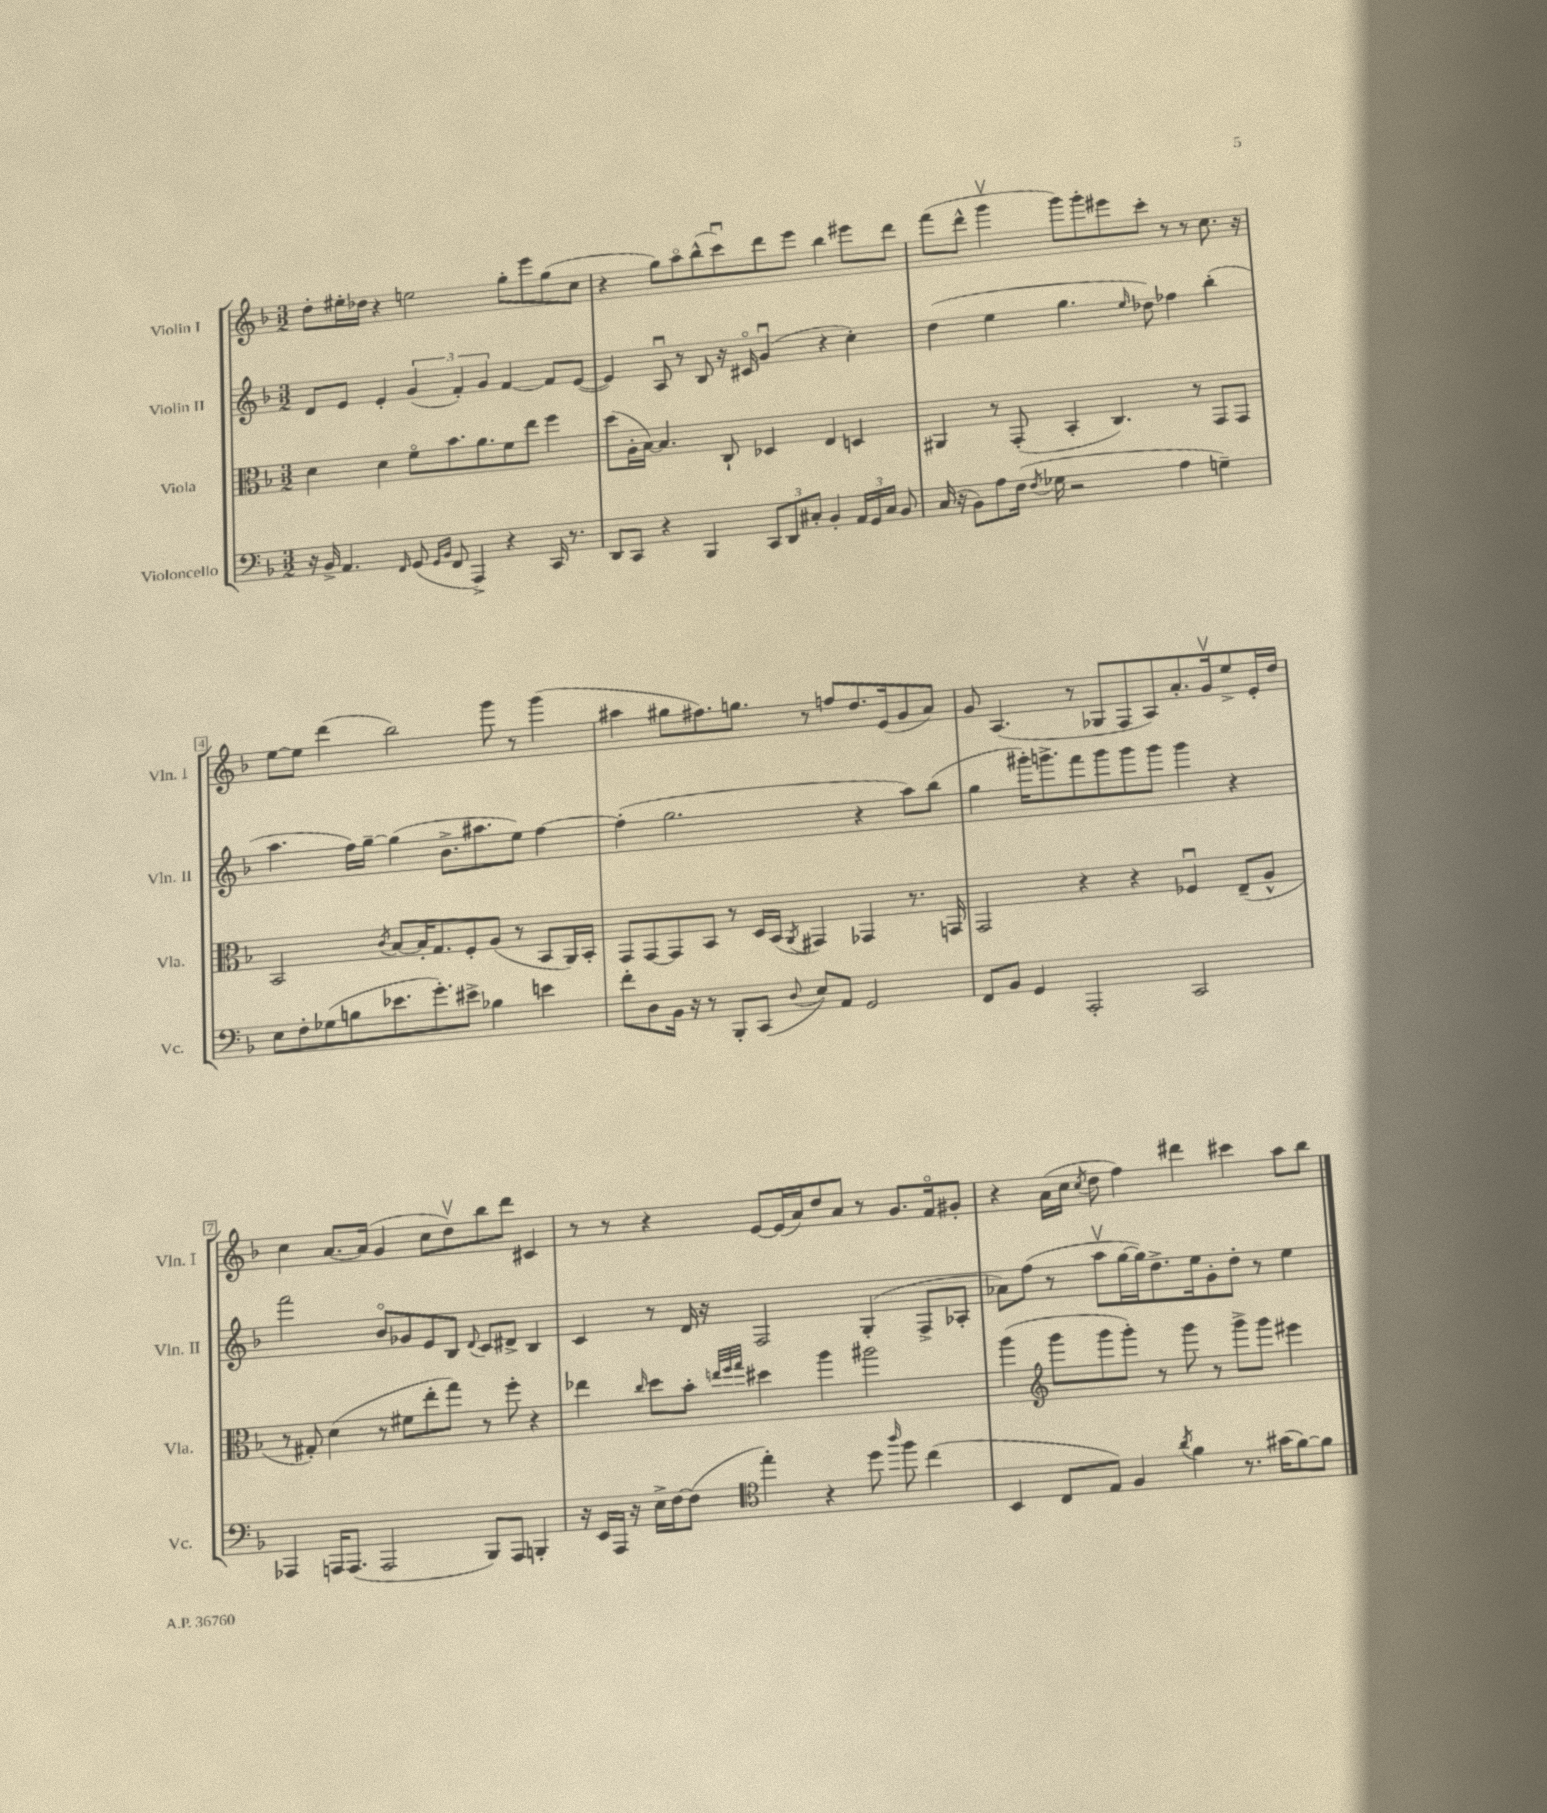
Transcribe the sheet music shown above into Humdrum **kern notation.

**kern	**kern	**kern	**kern
*part4	*part3	*part2	*part1
*staff4	*staff3	*staff2	*staff1
*I"Violoncello	*I"Viola	*I"Violin II	*I"Violin I
*I'Vc.	*I'Vla.	*I'Vln. II	*I'Vln. I
*clefF4	*clefC3	*clefG2	*clefG2
*k[b-]	*k[b-]	*k[b-]	*k[b-]
*M3/2	*M3/2	*M3/2	*M3/2
=1	=1	=1	=1
16r	4d\	8d/L	8dd'\L
16BB-^/	.	.	.
4.AA/	.	8e/J	16ee#X'\L
.	.	.	16dd-X\JJ
.	4d\	4e'/	4r
16qqFF/	.	.	.
(8GG/	8f\L	(6g/	2een\
16qqGG/LL	.	.	.
16qqBB-/JJ	.	.	.
8FF/	8.b-\	.	.
.	.	6f'/)	.
4AAA^/)	.	.	.
.	8.a\	.	.
.	.	6g/	.
4r	8f\	[4f/	8gg'\L
.	8ee\J	.	8eee\
16CC/	4ff\	8f/L]	(8gg\
8.r	.	.	.
.	.	([8e/J	8cc\J
=2	=2	=2	=2
8DD/L	(8dd\L	4e/])	4r
8CC/J	16A'\L	.	.
.	[16B-\JJ)	.	.
4r	4.B-/]	8Au/	8gg\L)
.	.	8r	8aa\
4BBB-/	.	8B-/	(8bb-^^\
.	8C`/	16r	8cccu\)
.	.	16c#X/	.
12CC/L	4D-X/	(4gu/	8ddd\
12DD/	.	.	.
.	.	.	8eee\J
12C#X'/J	.	.	.
4BB-'/	4E/	4r	4bb-\
24AA/LL	4Dn/	4cc'\)	8eee#X\L
24GG/	.	.	.
24C#/JJ	.	.	.
8BB-/	.	.	8ddd\J
=3	=3	=3	=3
(16C/	4AA#X/	(4dd\	(8fff\L
16r	.	.	.
8BB-\L)	.	.	8ddd^^\J
8A\	8r	4ee\	4gggv\
(16F\Jk	(8GG'/	.	.
8qF/	.	.	.
16G-X\	.	.	.
2r	4BB-'/	4.gg\	8ggg\L)
.	.	.	8ggg'\
.	4.C/)	.	8eee#X\
.	.	16qqee/	.
.	.	8dd-X\)	8ccc'\J
4A\	.	4ff-X\	8r
.	8r	.	8r
4Gn~\)	8GG/L	(4bb-'\	8.cc\
.	8GG/J	.	.
.	.	.	16r
!!LO:LB:g=z
=4	=4	=4	=4
8E\L	2BB-/	4.aa\	[8ee\L
8F'\	.	.	8ee\J]
(8G-X\	.	.	(4ddd\
8Bn\	.	16ff\LL)	.
.	.	[16gg~\JJ	.
.	8qc/	.	.
8.e-X\	[8B-/L	(4gg\]	2bb-\)
.	16B-'/K]	.	.
8.g'\)	8.G/	.	.
.	.	8.b-^\L	.
8e#X^\J	8F'/	.	.
.	.	8.aa#X\	.
4B-X\	(8A/J	.	8ggg\
.	8r	8ee\J)	8r
4en\	8BB-/L	[4ff\	(4ggg\
.	16AA/L)	.	.
.	16BB-'/JJ	.	.
=5	=5	=5	=5
8f'\L	8GG/L	(4ff'\]	4aa#X\
8D\	[8GG/	.	.
16BB-\Jk	8GG/]	2.gg\	8gg#X\L
16r	.	.	.
8r	8BB-/J	.	8.ff#X\)
8BBB-'/L	8r	.	.
.	.	.	8.ggn\J
(8CC/J	16D/LL	.	.
.	(16BB-/JJ	.	.
8qqD/	8qAA/	.	.
8E/L)	4GG#X/)	.	8r
8AA/J	.	.	8ffn/L
2GG/	4GG-X/	4r	8.dd/
.	.	.	(16e/k
.	8.r	8aa\L)	8g/
.	.	(8bb-\J	8a/J)
.	16GGn/	.	.
=6	=6	=6	=6
8FF/L	2GG/	4gg\	8g/
8BB-/J	.	.	(4.A/
4GG/	.	16ggg#X'\KL)	.
.	.	8.gggn^\	.
2AAA'/	4r	8fff\	8r
.	.	8ggg\	8G-X/L
.	4r	8ggg\	8F/
.	.	8ggg\J	8A/)
2CC/	4F-Xu/	4ggg\	8.a'/
.	.	.	16gv/k
.	(8E~/L	4r	8ee^/
.	8A^^/J	.	16e'/L
.	.	.	16dd/JJ
!!LO:LB:g=z
=7	=7	=7	=7
4AAA-X/	8r	2fff\	4cc\
.	8G#X'/)	.	.
16AAAn/KL	(4d\	.	[8.a/L
(8.AAA/J	.	.	.
.	.	.	(16a/Jk]
2AAA/	8r	8b-/L	4g/
.	8f#X\L	8g-X/	.
.	8ee'\	8e/	8cc\L
.	8gg\J)	8B-/J	8ddv\)
.	.	8qqd/	.
8BBB-/L)	8r	8c/L	8bb-\
8AAA/J	8ff'\	8d#X^/J	8ddd\J
4BBBn'/	4r	4B-/	4c#X/
=8	=8	=8	=8
16r	4ee-X\	4c/	8r
16EE/LL	.	.	.
16AAA/JJ	.	.	8r
16r	.	.	.
.	16qqcc/	.	.
16E^\LL	8dd\L	8r	4r
[16F\J	.	.	.
(8F\J]	8b-'\J	16d/	.
.	.	16r	.
*clefC4	*	*	*
.	32qqeen/LLL	.	.
.	32qqff/	.	.
.	32qqgg/JJJ	.	.
4ee'\)	4dd#X\	2F/	[8e/L
.	.	.	(16e/L]
.	.	.	16a/J)
4r	4aa\	.	8dd/
.	.	.	8a/J
8dd\	2aa#X\	(4G'/	8r
16qqaa/	.	.	.
8ff\	.	.	8.g/L
(4cc\	.	8F^/L	.
.	.	.	16f/k
.	.	8A-X'/J	8g#X'/J
=9	=9	=9	=9
4BB-/	(4aa\	8a-X\L)	4r
.	.	(8ff\J	.
*	*clefG2	*	*
8C/L	8ggg\L	8r	(16a\LL
.	.	.	16cc\JJ
.	.	.	8qcc/
8E/J)	8ggg\	8aav\L	8dd\
4F/	8ggg'\J)	[16gg\L	4ff\)
.	.	16gg\J])	.
.	8r	8.dd^\	.
8qa/	.	.	.
4f\	8ggg\	.	4ddd#X\
.	.	16ee\k	.
.	8r	8g'\	.
8.r	8ggg^\L	8dd'\J	4ccc#X\
.	8ggg\J	8r	.
(16g#X\KL	.	.	.
[8f\)	4eee#X\	4ee\	8aa\L
8f\J]	.	.	8bb-\J
==	==	==	==
*-	*-	*-	*-
